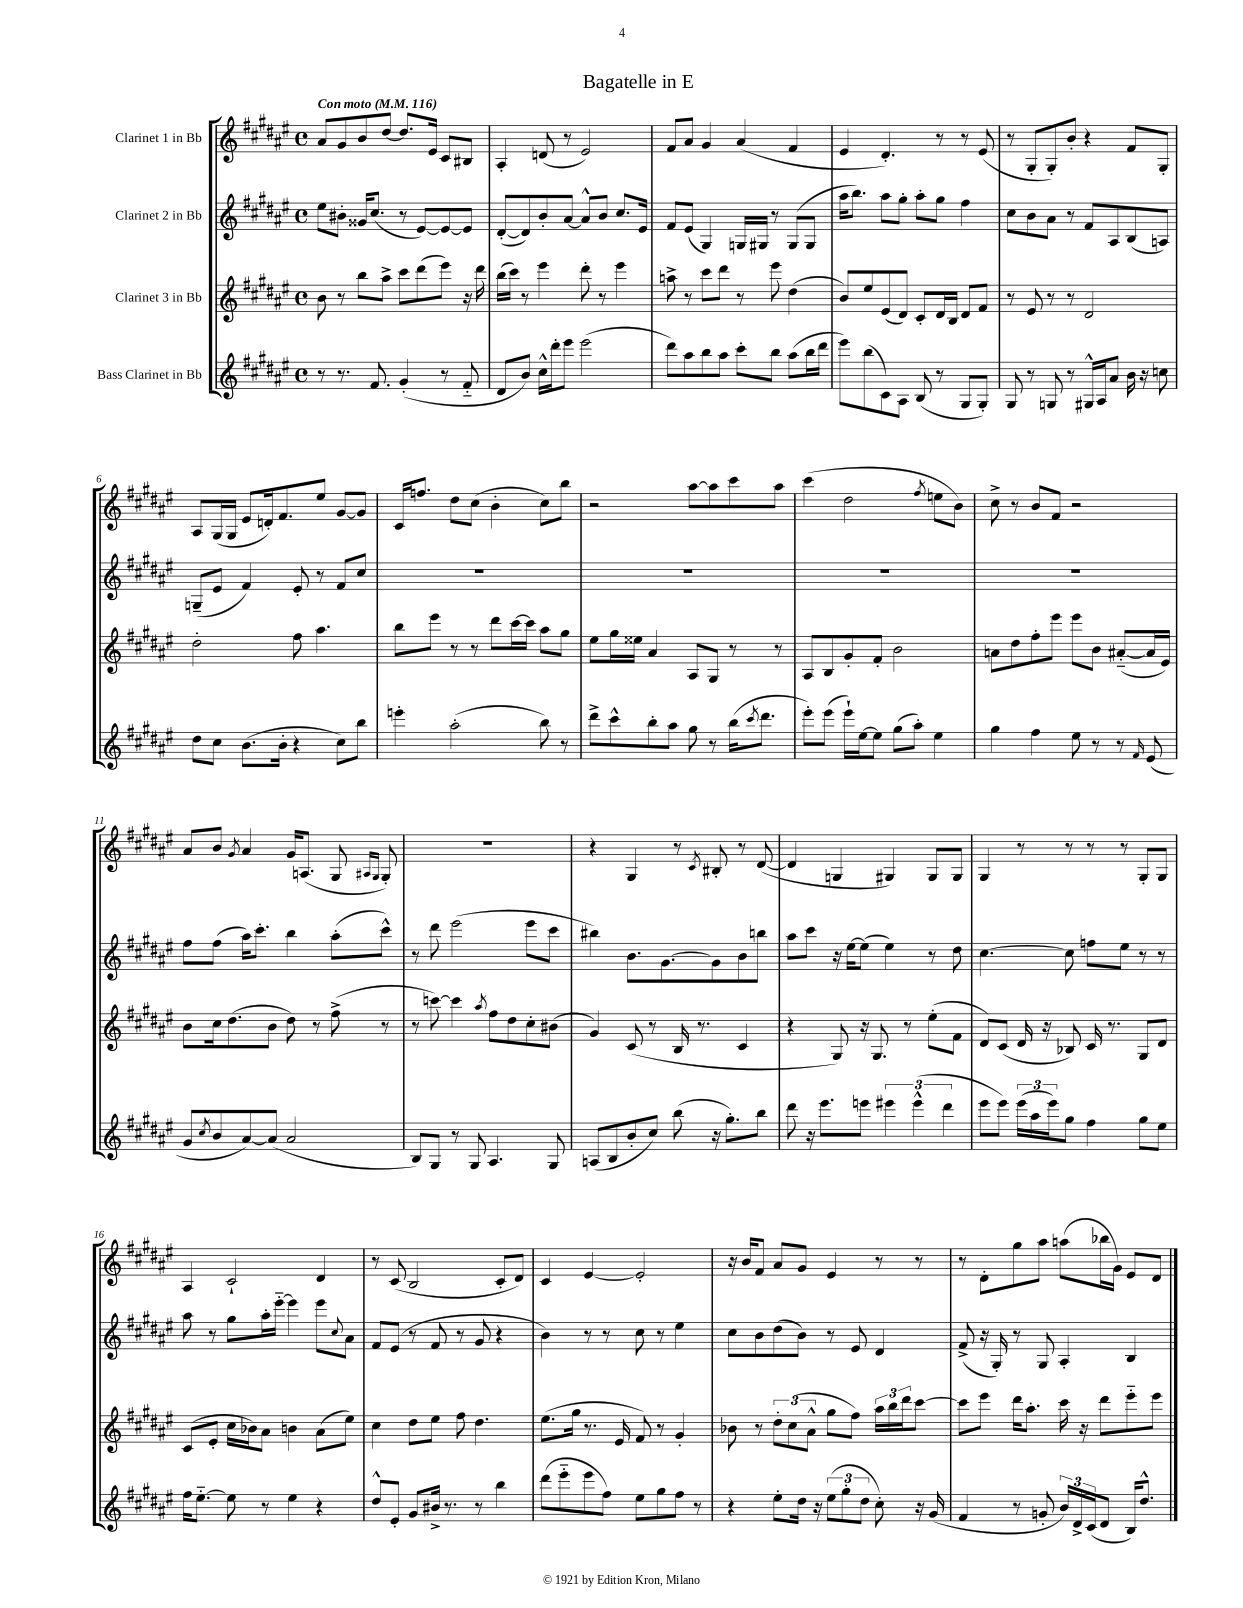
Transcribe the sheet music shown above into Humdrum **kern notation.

**kern	**kern	**kern	**kern
*staff4	*staff3	*staff2	*staff1
*clefG2	*clefG2	*clefG2	*clefG2
*k[f#c#g#d#a#e#]	*k[f#c#g#d#a#e#]	*k[f#c#g#d#a#e#]	*k[f#c#g#d#a#e#]
*M4/4	*M4/4	*M4/4	*M4/4
*met(c)	*met(c)	*met(c)	*met(c)
*MM116	*MM116	*MM116	*MM116
8r	8b\	8ee#\L	8a#/L
8.r	8r	8b#'\J	8g#/
.	8bb\L	16g##/LK	8b/
8.f#/	.	(8.cc#/J	.
.	8aa#^\J	.	[8dd#/J
(4g#'/	8ccc#\L	8r	8.dd#/]L
.	(8ddd#\	[8e#/L)	.
.	.	.	16e#/Jk
8r	8eee#\J)	8e#/_	8c#/L
8f#'~/	16r	8e#/]J	8B#/J
.	16ddd#\	.	.
=	=	=	=
8d#/L	(16bb\LL	([8d#'/L	4A#'/
.	16ccc#\JJ)	.	.
8b/J)	8r	8d#/])	.
16cc#^^\LL	4eee#\	8b'/	(8d/
16ddd#'\J	.	.	.
8eee#\J	.	[8a#/J	8r
(2eee#\	8ddd#'\	8a#^^/]L	2e#/)
.	8r	8b/J	.
.	4eee#\	8.cc#/L	.
.	.	16e#/Jk	.
=	=	=	=
8ddd#\L)	8aa^\	8f#/L	8f#/L
8aa#\	8r	(8e#/J	8a#/J
8bb\	8ccc#\L	4G#/)	4g#/
8aa#\J	8ddd#\J	.	.
8ccc#'\L	8r	16G/LL	(4a#/
.	.	16G#/JJ	.
8bb\J	8eee#\	8r	.
(8aa#\L	(4dd#\	(8G#/L	4f#/
16bb\L	.	8G#/J	.
16ddd#\JJ	.	.	.
=	=	=	=
8eee#\L)	8b/L)	16aa#\LK	4e#/
.	.	8.bb\J)	.
(8bb\	8ee#/	.	.
8c#\)	(8e#/	8aa#\L	4.d#'/)
8A#\J	8d#/J)	8gg#'\J	.
(8B/	8c#'/L	8aa#'\L	.
8r	16d#/L	8gg#\J	8r
.	16B/JJ	.	.
8G#/L	8d#/L	4ff#\	8r
8G#'/J)	8f#/J	.	(8e#/
=	=	=	=
8G#/	8r	8cc#\L	8r
8r	8e#/	8b\	8G#'/L
8G/	8r	8a#\J	8G#'/)
8r	8r	8r	8b'/J
16G#^^/LL	2d#/	8f#/L	4r
16A#/J	.	.	.
8a#/J	.	8A#/	.
16b\	.	(8B/	8f#/L
16r	.	.	.
8cc\	.	8A/J)	8G#'/J
=	=	=	=
8dd#\L	2dd#'\	(8G~/L	8A#/L
8cc#\J	.	8e#/J	(16G#/L
.	.	.	16G#/JJ
(8.b\L	.	4f#/)	8e#/L
.	.	.	16d'/k)
16b'\Jk	.	.	8.f#/
4r	8ff#\	8e#'/	.
.	4.aa#\	8r	8ee#/J
8cc#\L)	.	8f#/L	[8g#/L
8bb\J	.	8cc#/J	8g#/]J
=	=	=	=
4eee'\	8bb\L	1r	16c#/LK
.	.	.	8.ff/J
.	8eee#\J	.	.
(2aa#'\	8r	.	8dd#\L
.	8r	.	(8cc#\J
.	8ddd#\L	.	4b'\
.	[16ccc#\L	.	.
.	16ccc#\]JJ	.	.
8bb\)	8aa#\L	.	8cc#\L)
8r	8gg#\J	.	8bb\J
=	=	=	=
8ddd#^\L	8ee#\L	1r	2r
8ccc#^^\	16gg#\L	.	.
.	16ee##\JJ	.	.
8bb'\	4a#/	.	.
8aa#\J	.	.	.
8gg#\	8A#/L	.	[8aa#\L
8r	8G#/J	.	8aa#\]
(16bb\LK	8r	.	8ccc#\
8qccc#/	.	.	.
8.ddd#\J	.	.	.
.	8r	.	8aa#\J
=	=	=	=
8eee#'\L)	8A#/L	1r	(4ccc#\
(8eee#\J	8B/	.	.
16eee#`\LL)	8g#'/	.	2dd#\
[16ee#\J	.	.	.
8ee#\]J	8f#'/J	.	.
(8gg#\L	2b\	.	.
8aa#'\J)	.	.	.
.	.	.	8qff#/
4ee#\	.	.	8ee\L
.	.	.	8b\J)
=	=	=	=
4gg#\	8a\L	1r	8cc#^\
.	8dd#\	.	8r
4ff#\	8ff#'\	.	8b/L
.	8eee#\J	.	8f#/J
8ee#\	8eee#\L	.	2r
8r	8b\J	.	.
8r	([8a#'~/L	.	.
16qqf#/	.	.	.
(8e#/	16a#/]L	.	.
.	16e#/JJ)	.	.
=	=	=	=
8g#/L	8b\L	8ff#\L	8a#/L
8qcc#/	.	.	.
8b/	16cc#\k	(8ff#\J	8b/J
.	(8.dd#\	.	.
.	.	.	8qg#/
[8a#/)	.	16aa#\LK)	4a#/
.	.	8.ccc#'\J	.
(8a#/]J	8b\J	.	.
2a#/	8dd#\)	4bb\	16g#/LK
.	.	.	(8.A/J
.	8r	.	.
.	(8ff#^\	(8aa#'\L	8G#/
.	.	.	16qqA#/LL
.	.	.	16qqG#/JJ
.	8r	8ccc#^^\J)	8G#'/)
=	=	=	=
8B/L)	8r	8r	1r
8G#/J	[8ccc\)	8ddd#\	.
8r	4ccc\]	(2eee#\	.
8G#/	.	.	.
.	8qaa#/	.	.
4.A#/	8ff#\L	.	.
.	8dd#\	.	.
.	8cc#'\	8eee#\L	.
8G#/	(8b#\J	8ccc#\J	.
=	=	=	=
(8A/L	4g#/)	4bb#\)	4r
8B/	.	.	.
8b'/	(8c#/	8.b\L	4G#/
8cc#/J)	8r	.	.
.	.	[8.g#\	.
(8bb\	16B/	.	8r
.	8.r	.	.
.	.	.	8qc#/
16r	.	8g#\]	8B#'/
8.gg#'\L)	.	.	.
.	4c#/	8b\	8r
8bb\J	.	8bb\J	([8d#/
=	=	=	=
8ddd#\	4r	8aa#\L	4d#/]
16r	.	8ccc#\J	.
8.eee#\L	.	.	.
.	8G#/)	16r	4G/
.	.	[16ee#\LK	.
8eee\J	16r	(8ee#\]J	.
.	8.G#/	.	.
6eee#\	.	4ee#\)	4G#/)
.	8r	.	.
(6eee#^^\	.	.	.
.	(8ee#'\L	8r	8G#/L
6ddd#\	.	.	.
.	8f#\J	8dd#\	8G#/J
=	=	=	=
8eee#\L	8d#/L)	[4.cc#\	4G#/
8eee#\J)	(8c#/J	.	.
(24eee#\LL	16d#/	.	8r
24aa#\	.	.	.
.	16r	.	.
24eee#\J)	.	.	.
8gg#\J	8B-/)	8cc#\]	8r
4ff#\	16c#/	8ff\L	8r
.	8.r	.	.
.	.	8ee#\J	8r
8gg#\L	8G#/L	8r	8G#'/L
8ee#\J	8d#/J	8r	8G#/J
=	=	=	=
16ff#\LK	(8c#/L	8aa#\	4A#/
[8.ee#'~\J	.	.	.
.	8e#'/J	8r	.
8ee#\]	16cc#\LL	8gg#\L	2c#`/
.	16b-\J)	.	.
8r	8a#\J	16aa#'\L	.
.	.	[16eee#'~\JJ	.
4ee#\	4b\	4eee#\]	.
4r	(8a#\L	8eee#\L	4d#/
.	.	8qqcc#/	.
.	8ee#\J)	8a#\J	.
=	=	=	=
8dd#^^/L	4cc#\	8f#/L	8r
8e#'/J	.	(8e#/J	(8c#/
8g#/L	8dd#\L	8r	2B/
16b#^/Jk	8ee#\J	8f#/	.
8.r	.	.	.
.	8ff#\	8r	.
8r	4.dd#\	8g#/	.
4bb\	.	4r	8c#'/L
.	.	.	8d#/J)
=	=	=	=
(8ddd#\L	(8.ee#\L	4b\)	4c#/
8eee#'~\	.	.	.
.	16gg#\Jk	.	.
8eee#\	8.r	8r	[4e#/
8ff#\J)	.	8r	.
.	16e#/	.	.
8ee#\L	8f#/)	8cc#\	2e#'/]
8gg#\	8r	8r	.
8ff#\J	4g#'/	4ee#\	.
8r	.	.	.
=	=	=	=
4r	8b-\	8cc#\L	16r
.	.	.	16b/LK
.	8r	8b\	8f#/J
8ee#'\L	12dd#'\L	(8dd#\	8a#/L
.	(12cc#\	.	.
16dd#\Jk	.	8b\J)	8g#/J
.	12a#^^\J	.	.
16r	.	.	.
(12ee#\L	8gg#\L	8r	4e#/
12gg#'\	.	.	.
.	8ff#\J)	8e#/	.
12dd#\J	.	.	.
8cc#'\)	24aa#\LL	4d#/	8r
.	24bb\	.	.
.	24ddd#\J	.	.
16r	[8ccc#\J	.	8r
(16g#/	.	.	.
=	=	=	=
4f#/	8ccc#\]L	(8f#^/	8r
.	8eee#\J	16r	8d#'\L
.	.	16G#'/)	.
8r	16ddd#\LK	8r	8gg#\
.	8.aa#'\J	.	.
8g'/	.	8G#/	8aa#\J
24b/LL)	16ccc#\	4A#'/	(8aa\L
24d#^/	.	.	.
.	16r	.	.
(24c#/J	.	.	.
8d#/J	8ddd#\L	.	16bb-\L
.	.	.	16g#\JJ)
16B/LK)	8eee#'~\	4B/	8e#/L
8.dd#^^/J	.	.	.
.	8eee#\J	.	8d#/J
==	==	==	==
*-	*-	*-	*-
